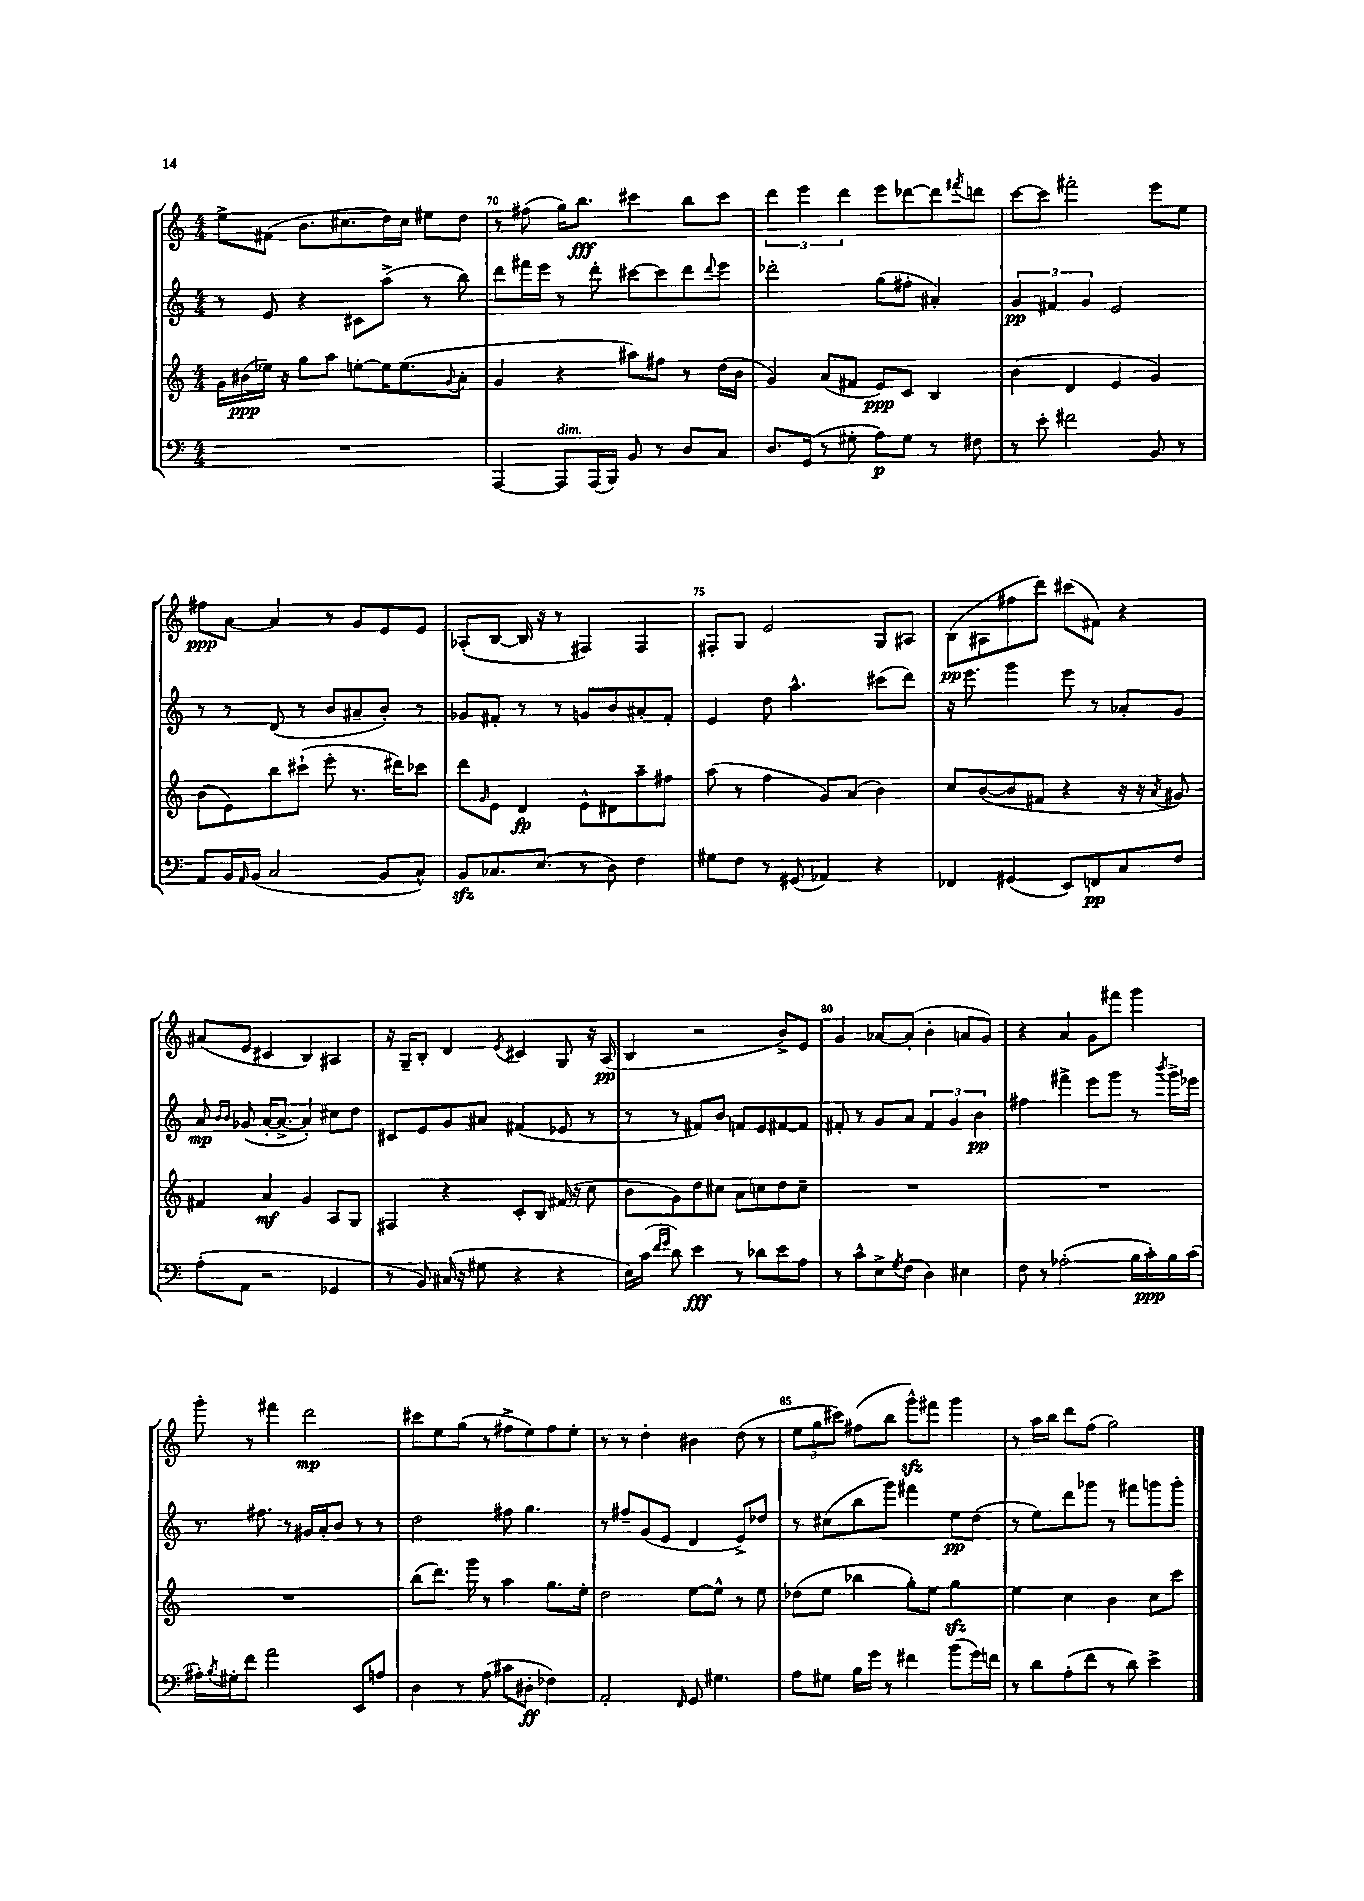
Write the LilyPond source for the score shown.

<<
\new StaffGroup <<
\new Staff = "s0" {
    \clef treble \key c \major \numericTimeSignature \time 4/4
    e''8-> fis'8( b'8. cis''8. d''16) cis''16 eis''8 d''8 |
    r8 fis''8( g''16) b''8.\fff cis'''4 b''8 cis'''8 |
    \tuplet 3/2 { d'''4 e'''4 d'''4 } e'''8 des'''8~ des'''8 \acciaccatura { fis'''8 } d'''8 |
    c'''8~ c'''8 fis'''2-. e'''8 e''8 |
    fis''8\ppp a'8~ a'4 r8 g'8 e'8 e'8 |
    aes8-.( b8~ b16 r16 r8 fis4) fis4 |
    fis8-. g8 e'2 g8 ais8 |
    b8\pp( ais8 fis''8 d'''8) cis'''8( fis'8) r4 |
    ais'8( e'8 cis'4 b4) ais4 |
    r16 g16-- b8-. d'4 \acciaccatura { e'8 } cis'4 g8 r16 a16\pp( |
    b4 r2 b'8->) e'8 |
    g'4 aes'8~ aes'8-.( b'4-. a'8 g'8) |
    r4 a'4 g'8 fis'''8 g'''4 |
    g'''8-. r8 fis'''4 d'''2\mp |
    cis'''8 e''8 g''8( r8 fis''8-> e''8) fis''8 e''8-. |
    r8 r8 d''4-. bis'4 d''8( r8 |
    \tuplet 3/2 { e''8 g''8 cis'''8) } fis''8( b''8 g'''8-^\sfz) fis'''8 g'''4 |
    r8 a''16 b''16 d'''8 f''8( g''2) \bar "|." |
}
\new Staff = "s1" {
    \clef treble \key c \major \numericTimeSignature \time 4/4
    r8 e'8 r4 cis'8 a''8->( r8 b''8) |
    d'''8 fis'''16 e'''16 r8 d'''8-. cis'''8~ cis'''8 d'''8 \appoggiatura { d'''8 } e'''8 |
    des'''2-. g''8( fis''8-. ais'4-.) |
    \tuplet 3/2 { g'4\pp fis'4 g'4 } e'2 |
    r8 r8 d'8( r8 b'8 ais'8-- b'8-.) r8 |
    ges'8 fis'8-. r8 r8 g'8 b'8 ais'8-. fis'8-. |
    e'4 d''8 a''4.-^ cis'''8( d'''8) |
    r16 e'''8. g'''4 e'''8 r8 aes'8-. g'8 |
    a'8\mp \grace { b'16 b'16 } ges'8( a'16~-. a'8.~-> a'4-.) cis''8 d''8 |
    cis'8 e'8 g'8 ais'8 fis'4( ees'8 r8 |
    r8 r8 fis'8) b'8 f'8 e'8 fis'8~ fis'8 |
    fis'8-. r8 g'8 a'8 \tuplet 3/2 { fis'4 g'4 b'4\pp } |
    fis''4 fis'''4-> e'''8 g'''8 r8 \acciaccatura { b'''8 } g'''16-> ees'''16 |
    r8. fis''8. r8 gis'16 a'16-. b'8 r8 r8 |
    d''2 fis''8 g''4. |
    r8 fis''8-- g'8( e'8 d'4 e'8->) des''8 |
    r8 cis''8( b''8 g'''8) fis'''4 e''8\pp d''8( |
    r8 e''8) d'''8 ges'''8 r8 fis'''8 g'''8 g'''8-. \bar "|." |
}
\new Staff = "s2" {
    \clef treble \key c \major \numericTimeSignature \time 4/4
    g'16 bis'16\ppp( ees''16) r16 g''8 a''8 e''8~-. e''16 e''8.( \appoggiatura { g'8 } a'8-. |
    g'4 r4 ais''8) fis''8 r8 d''16( b'16 |
    g'4) a'8( fis'8 e'8\ppp) c'8 b4 |
    b'4( d'4 e'4 g'4) |
    b'8( e'8) b''8 cis'''8-!( e'''8-. r8. dis'''16) ces'''8 |
    d'''8 \grace { g'16 } e'8 d'4\fp e'8-^ dis'8 a''8-- fis''8 |
    a''8( r8 f''4 g'8) a'8( b'4) |
    c''8 b'8~( b'8 fis'8 r4 r16 r16 \acciaccatura { a'8 } gis'8) |
    fis'4 a'4\mf g'4 a8 g8 |
    fis4 r4 c'8-. b8 fis'16( r16 c''8 |
    b'8 g'8) d''8 cis''8 a'8 c''8 d''8 c''8-- |
    R1 |
    R1 |
    R1 |
    b''8( d'''8.) g'''16 r8 a''4 g''8. e''16-. |
    d''2 e''8~ e''8-^ r8 e''8 |
    des''8( e''8 bes''4 g''8-.) e''8 g''4\sfz |
    e''4 c''4 b'4 c''8 c'''8 \bar "|." |
}
\new Staff = "s3" {
    \clef bass \key c \major \numericTimeSignature \time 4/4
    R1 |
    a,,4~ a,,8^\markup { \italic "dim." } a,,16( b,,16) b,8 r8 d8 c8 |
    d8. g,16( r8 gis8-. a8\p) gis8 r8 fis8 |
    r8 e'8-. fis'2 b,8 r8 |
    a,8 b,16 \grace { a,16 } b,16( c2 b,8 c8-^) |
    b,8\sfz ces8. e8.( r8 d8) f4 |
    gis8 f8 r8 gis,8( aes,4) r4 |
    fes,4 gis,4( e,8) f,8\pp c8 f8 |
    a8-.( a,8 r2 ges,4 |
    r8 b,8) cis16( r16 gis8 r4 r4 |
    e16) c'16( \grace { f'16 g'16 } d'8) e'4\fff r8 des'8 e'8 a8 |
    r8 c'8-^ e8-> \acciaccatura { g8 } f8( d4) eis4 |
    f8 r8 aes2-.( b16 c'16-.\ppp) b16 c'16( |
    ais16-.) \acciaccatura { b8 } gis16-. f'8 a'2 e,8 a8 |
    d4 r8 a8( cis'8 dis8-.\ff fes4) |
    a,2-. \grace { f,16 } g,8 gis4. |
    a8 gis8 b16 g'16 r8 fis'4 b'8( g'16) f'16 |
    r8 d'8 a8-.( f'8 r8 d'8) e'4-> \bar "|." |
}
>>
>>
\layout { \context { \Score currentBarNumber = #69 \override BarNumber.break-visibility = ##(#f #t #t) barNumberVisibility = #(every-nth-bar-number-visible 5) } }
